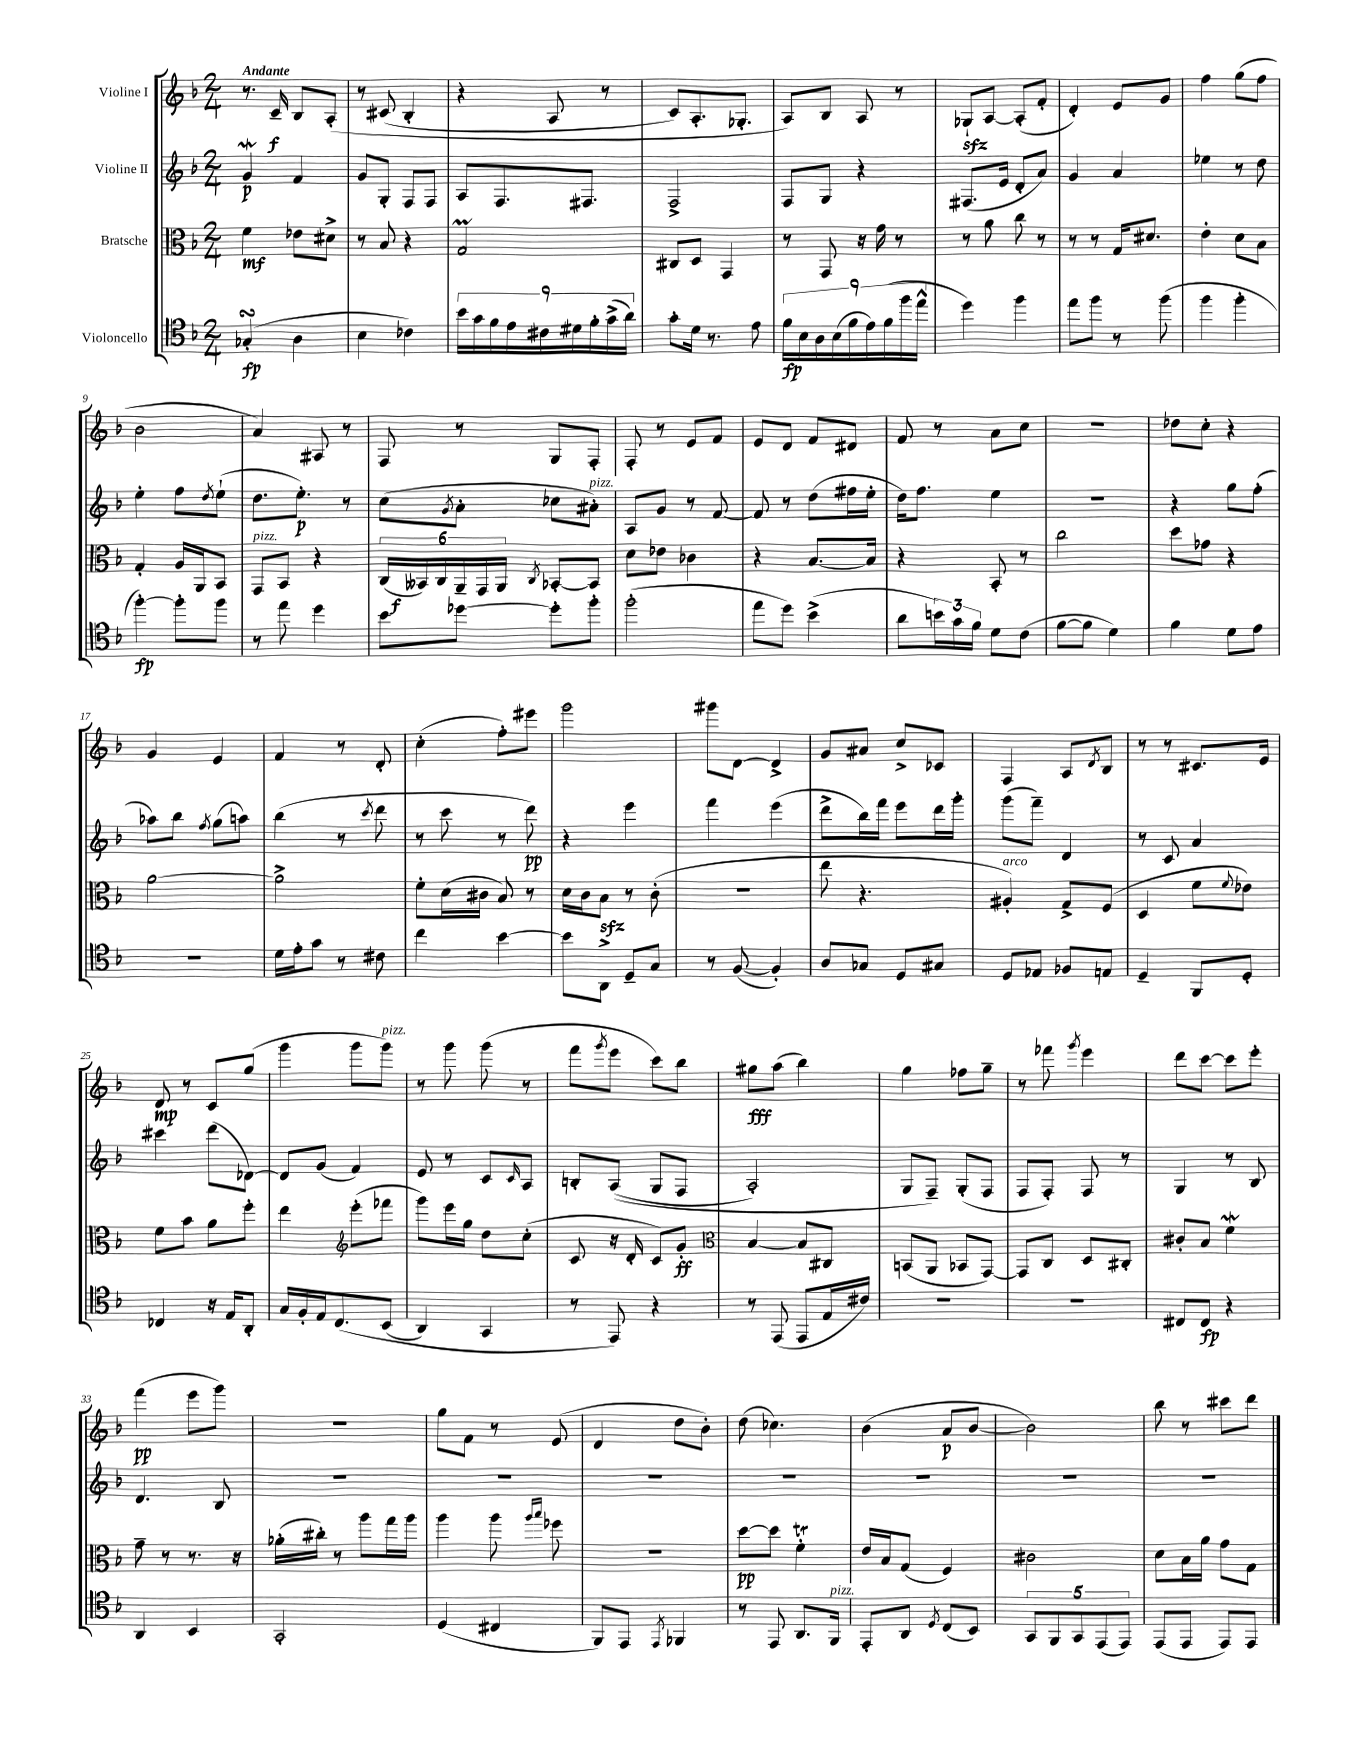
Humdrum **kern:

**kern	**kern	**kern	**kern
*staff4	*staff3	*staff2	*staff1
*clefC4	*clefC3	*clefG2	*clefG2
*k[b-]	*k[b-]	*k[b-]	*k[b-]
*M2/4	*M2/4	*M2/4	*M2/4
(4G-'	4f	4g	8.r
.	.	.	16c~
4A	8e-	4f	8B-
.	8d#^	.	&(8A'
=	=	=	=
4B-	8r	8g	8r
.	8B-	8G'	(8c#
4c-)	4r	8F	4B-'
.	.	8F	.
=	=	=	=
18b-	2G	8A	4r
18g	.	.	.
18f	.	.	.
.	.	8.F	.
18e	.	.	.
18c#	.	.	.
.	.	.	8A
18d#	.	.	.
.	.	8.F#	.
18f'	.	.	.
.	.	.	8r
(18g^	.	.	.
18a)	.	.	.
=	=	=	=
8g'	8C#	2F^	8c)
16d	8D	.	8.A'
8.r	.	.	.
.	4GG	.	.
.	.	.	8.G-'
8e	.	.	.
=	=	=	=
18f	8r	8F	8A&)
18B-	.	.	.
18A	.	.	.
.	8GG	8G	8B-
(18B-	.	.	.
18f	.	.	.
.	16r	4r	8A
18e)	.	.	.
.	16g	.	.
(18f	.	.	.
.	8r	.	8r
18ff	.	.	.
18ee^^	.	.	.
=	=	=	=
4dd)	8r	(8.F#	8G-`
.	8a	.	[8A
.	.	16e	.
4ff	8cc	8d'	(8A']
.	8r	8a)	8f'
=	=	=	=
8ee	8r	4g	4d')
8ff	8r	.	.
8r	16G	4a	8e
.	8.d#	.	.
(8ff	.	.	8g
=	=	=	=
4ff	4e'	4ee-	4ff
4ff'	8d	8r	(8gg
.	8B-	8dd	8ff
=	=	=	=
[4ff')	4G'	4ee'	2b-
8ff']	16A	8ff	.
.	16AA	.	.
.	.	8qdd	.
8ff	8BB-	(8ee`	.
=	=	=	=
8r	8GG	8.dd	4a)
8ee	8BB-	.	.
.	.	8.ee')	.
4dd	4r	.	8A#
.	.	8r	8r
=	=	=	=
8b-	(24C	(8cc	8F
.	24BB--)	.	.
.	24C	.	.
.	.	8qg	.
[8dd-	24AA~	8a'	8r
.	24GG	.	.
.	24AA	.	.
.	8qC	.	.
8dd-']	[8BB-'	8cc-	8G
8ff'	8BB-]	8a#')	8F'
=	=	=	=
(2ff'	8d	8A	8F'
.	8e-	8g	8r
.	4c-	8r	8e
.	.	[8f	8f
=	=	=	=
8ee	4r	8f]	8e
8dd)	.	8r	8d
(4b-^	[8.B-	(8dd	8f
.	.	16ff#	8d#
.	16B-]	16ee'	.
=	=	=	=
8a	4r	16dd)	8f
.	.	8.ff	.
24b)	.	.	8r
24g	.	.	.
24f	.	.	.
8d	8BB-'	4ee	8a
(8c	8r	.	8cc
=	=	=	=
[8f	2cc	2r	2r
8f]	.	.	.
4d)	.	.	.
=	=	=	=
4f	8dd	4r	8dd-
.	8g-	.	8cc'
8d	4r	8gg	4r
8e	.	(8ff'	.
=	=	=	=
2r	[2a	8aa-)	4g
.	.	8bb-	.
.	.	8qff	.
.	.	(8gg	4e
.	.	8aa)	.
=	=	=	=
16d	2a^]	(4bb-	4f
16e'	.	.	.
8g	.	.	.
8r	.	8r	8r
.	.	8qccc	.
8c#	.	8ddd	8d'
=	=	=	=
4cc	8f'	8r	(4cc'
.	(16d	8ccc	.
.	16c#	.	.
[4b-	8B-)	8r	8ff')
.	8r	8ddd)	8eee#
=	=	=	=
8b-]	16d	4r	2ggg
.	16c	.	.
8AA^	8B-	.	.
8D~	8r	4eee	.
8G	(8c'	.	.
=	=	=	=
8r	2r	4fff	8ggg#
([8F	.	.	[8d
4F'])	.	(4eee	4d^]
=	=	=	=
8A	8ee	8ddd^	8g
8G-	4.r	16bb-)	8a#
.	.	16fff	.
8D	.	8eee	8cc^
8G#	.	16ddd	8c-
.	.	16ggg'	.
=	=	=	=
8D	4A#')	(8ggg	4F
8E-	.	8fff~)	.
8F-	8G^	4d	8A
.	.	.	8qd
8E	(8F	.	8B-
=	=	=	=
4D~	4D	8r	8r
.	.	8c	8r
8FF	8f	4a	8.c#
.	8qqf	.	.
8D'	8e-)	.	.
.	.	.	16e
=	=	=	=
4C-	8f	4ccc#	8d
.	8b-	.	8r
16r	8a	(8ddd	8c
16E	.	.	.
8AA'	8ff'	[8d-)	(8gg
=	=	=	=
16G	4ee	8d-]	4ggg
16F'	.	.	.
16E	.	(8g	.
&(8.C	.	.	.
*	*clefG2	*	*
.	(8eee'	4f)	8ggg
(8BB-	8fff-	.	8ggg)
=	=	=	=
4AA)	8ggg)	8e	8r
.	16eee	8r	8ggg
.	16gg	.	.
4GG	8dd	8c	(8ggg
.	.	16qqc	.
.	(8cc'	8A	8r
=	=	=	=
8r	8c	8B'	8fff
.	.	.	8qggg
8EE&)	16r	&((8A	8eee
.	16d'	.	.
4r	8c)	8G	8ccc)
.	8g'	8F	8bb-
=	=	=	=
*	*clefC3	*	*
8r	[4B-	2A')	8gg#
(8EE	.	.	(8aa
8EE	8B-]	.	4bb-)
16E	8C#	.	.
16c#)	.	.	.
=	=	=	=
2r	(8BB	8G	4gg
.	8AA	8F~&)	.
.	8BB-	(8G'	8ff-
.	[8GG)	8F	8gg~
=	=	=	=
2r	8GG]	8F	8r
.	8C	8F')	8fff-
.	.	.	8qggg
.	8D	8F	4eee
.	8C#'	8r	.
=	=	=	=
8C#	8c#'	4G	8ddd
8C#	8B-	.	[8ccc
4r	4f	8r	8ccc]
.	.	8B-	8eee'
=	=	=	=
4AA	8g~	4.d	(4fff
.	8r	.	.
4BB-	8.r	.	8eee
.	.	8B-	8ggg)
.	16r	.	.
=	=	=	=
2GG'	(16a-'	2r	2r
.	16cc#')	.	.
.	8r	.	.
.	8aa	.	.
.	16gg	.	.
.	16aa	.	.
=	=	=	=
(4D	4aa	2r	8gg
.	.	.	8f
4C#	8aa	.	8r
.	16qqaa	.	.
.	16qqbb-	.	.
.	8ff-	.	(8e
=	=	=	=
8FF)	2r	2r	4d
8EE	.	.	.
8qEE	.	.	.
4FF-	.	.	8dd
.	.	.	8b-')
=	=	=	=
8r	[8dd	2r	(8dd
8EE	8dd]	.	4.cc-)
8.AA	4f'	.	.
16FF	.	.	.
=	=	=	=
8EE'	16e	2r	(4b-
.	16B-	.	.
8AA	(8G	.	.
8qD	.	.	.
(8C	4F)	.	8a
8BB-)	.	.	[8b-
=	=	=	=
10GG	2c#	2r	2b-])
10FF	.	.	.
10GG	.	.	.
(10EE	.	.	.
10EE)	.	.	.
=	=	=	=
(8EE	8d	2r	8bb-
8EE	16B-	.	8r
.	16a	.	.
8EE)	8g	.	8ccc#
8EE	8G	.	8ddd
==	==	==	==
*-	*-	*-	*-
